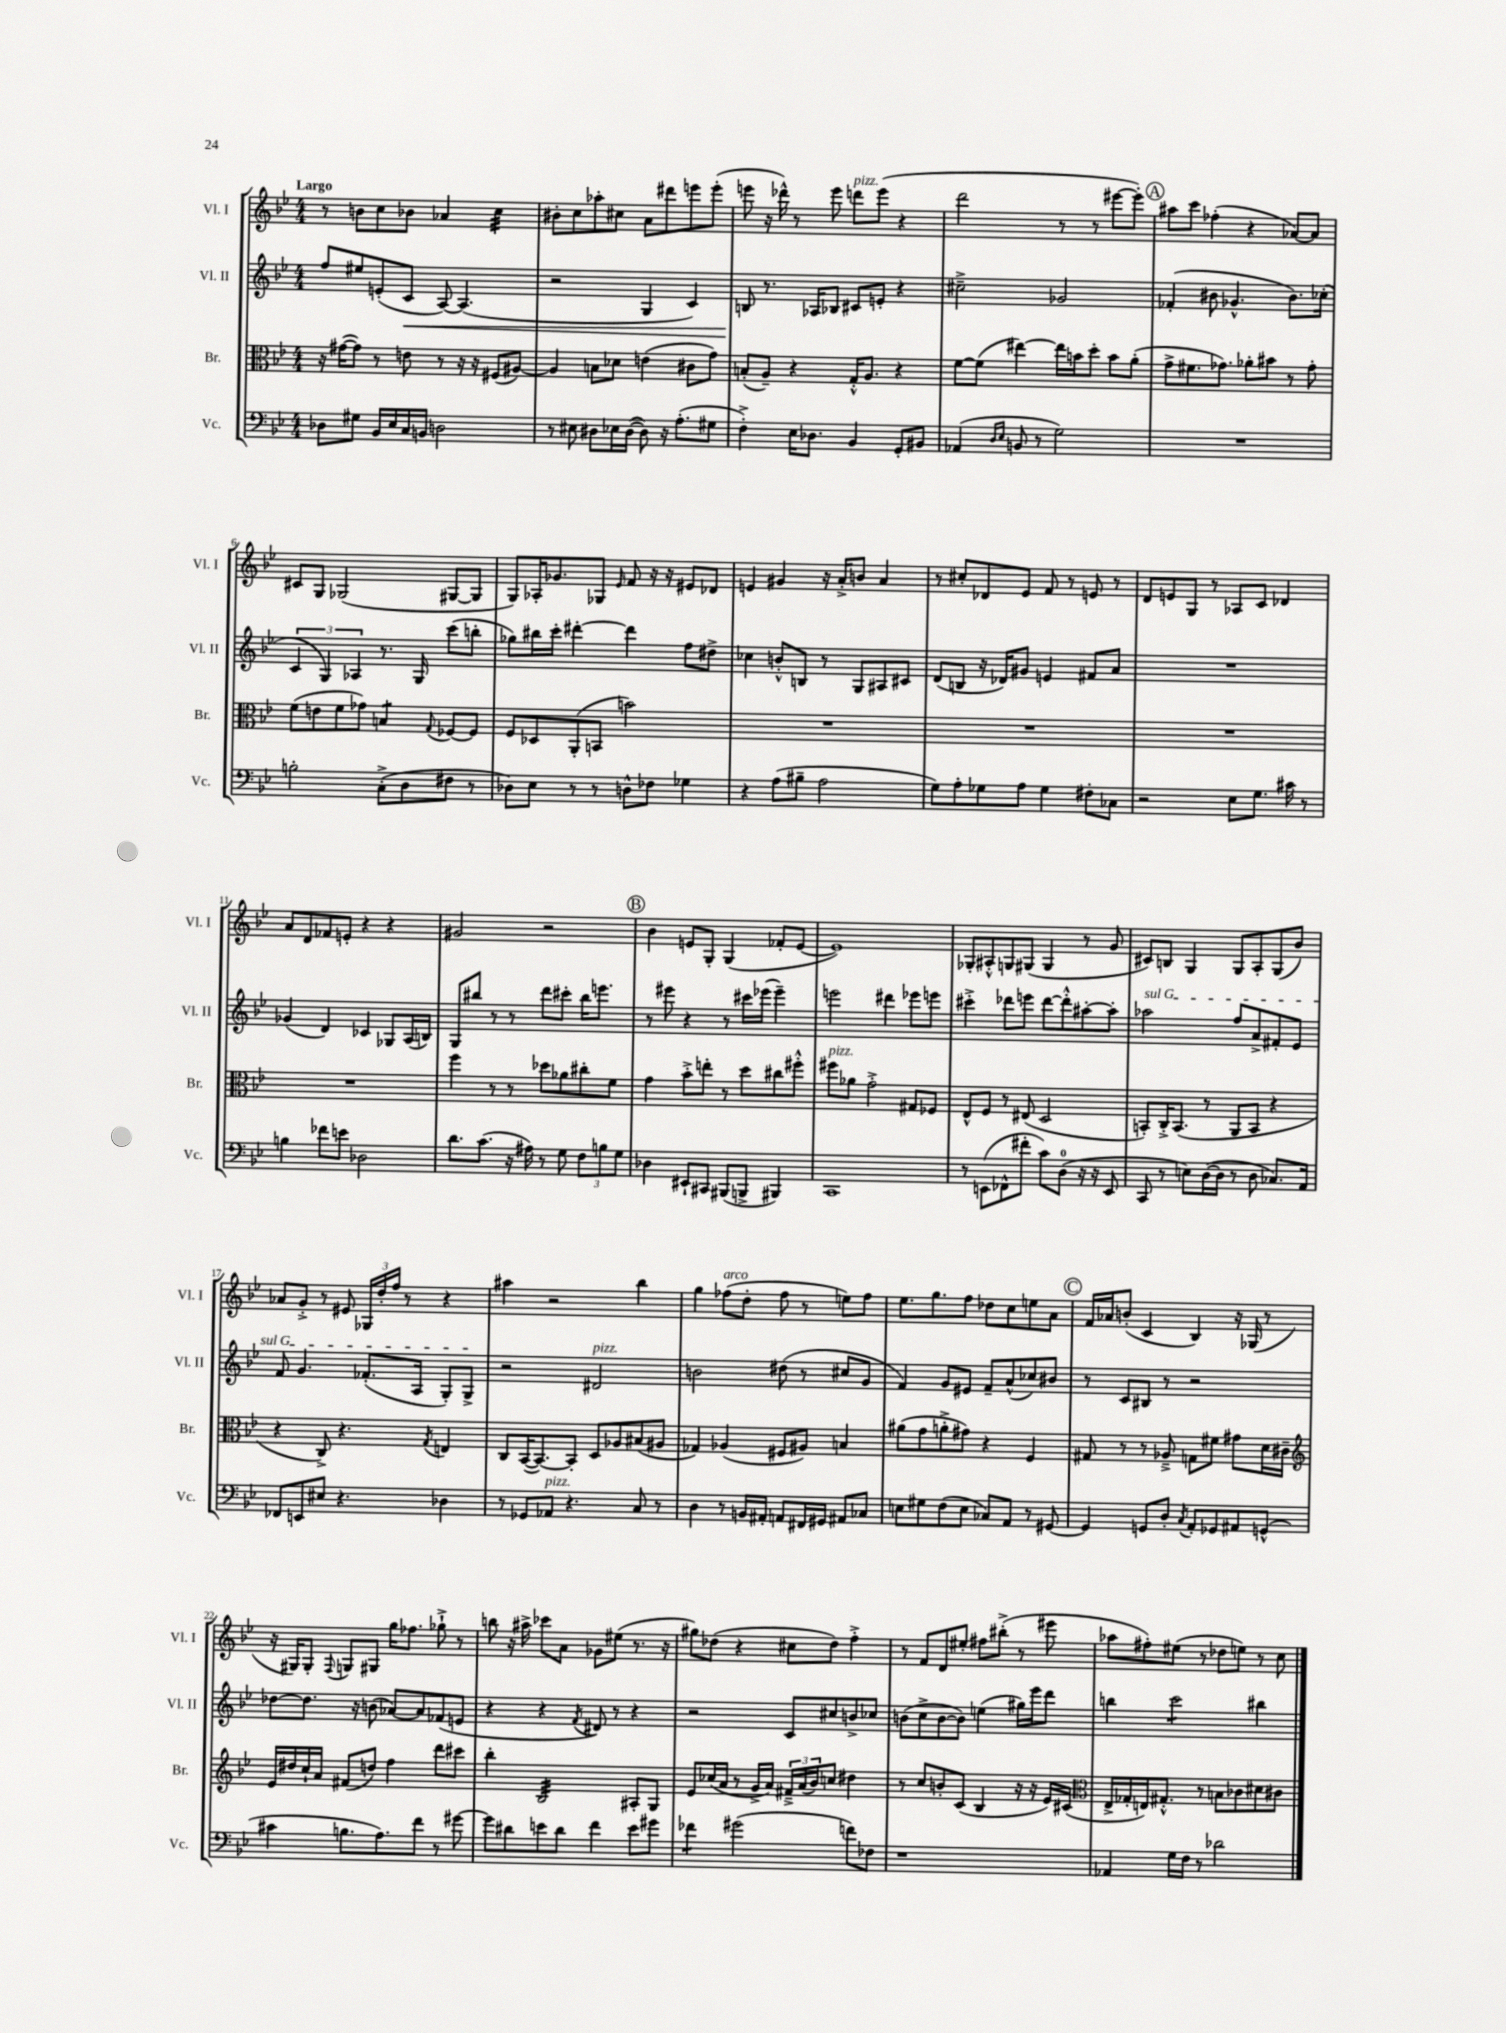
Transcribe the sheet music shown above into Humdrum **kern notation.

**kern	**kern	**kern	**kern
*staff4	*staff3	*staff2	*staff1
*clefF4	*clefC3	*clefG2	*clefG2
*k[b-e-]	*k[b-e-]	*k[b-e-]	*k[b-e-]
*M4/4	*M4/4	*M4/4	*M4/4
8D-\L	16r	8ff/L	8r
.	([16g#\LK	.	.
8G#\J	8g#\]J)	8ee#/	8b\L
16BB-/LL	8r	(8e'/	8cc\
16E-/	.	.	.
16C/	8e\	8c/J	8b-\J
16BB/JJ	.	.	.
2D\	8r	[8A/)	4a-/
.	16r	(4.A/]	.
.	16r	.	.
.	(8F#/L	.	4cc\
.	[8A#/J)	.	.
=	=	=	=
8r	4A#/]	2r	8b#'\L
8E#\	.	.	8cc\
8D#\L	8B\L	.	8aa-'\
16E-\L	8d-\J	.	8cc#\J
([16D#\JJ	.	.	.
8D#\])	(4e\	4G/	8a\L
16r	.	.	8ddd#\
(8.A'\L	.	.	.
.	8c#\L	4c/)	8eee\
8G#\J	8g\J)	.	(8eee'\J
=	=	=	=
4F'^\)	(8B'/L	8B/	8eee\
.	8A~/J)	8.r	16r
.	.	.	16ddd-^^\)
16E-\LK	4r	.	8r
8.D-\J	.	16A-/LK	.
.	.	8B-/J	8eee\
4BB-/	16G'^^/LK	8c#/L	8ddd\L
.	8.A/J	.	.
.	.	8e'/J	(8eee\J
8GG'/L	4r	4r	4r
8BB#/J	.	.	.
=	=	=	=
(4AA-/	[8f\L	2cc#~^\	2ddd\
.	(8f\]J	.	.
16qqD/LL	.	.	.
16qqE-/JJ	.	.	.
8BB/	[4ee#\)	.	.
8r	.	.	.
2G\)	16ee#\]LL	2g-/	8r
.	16b\J	.	.
.	8dd'\J	.	8r
.	8b\L	.	[8eee#\L
.	(8a'\J	.	8eee#'\]J)
=	=	=	=
1r	8g^\L	(4f-'/	8aa#\L
.	8.f#\	.	8ccc\J
.	.	8b#\	(4ff-'\
.	8.g-\J)	.	.
.	.	4.g-^^/	.
.	8a-'\L	.	4r
.	8b#\J	.	.
.	8r	8.b#\L)	[8a-/L)
.	8g-'\	.	8a-/]J
.	.	(16cc-'\Jk	.
=	=	=	=
2B'\	(8f\L	6c/	8c#/L
.	8e\	.	8G/J
.	.	6G/)	.
.	8f\	.	(2G-/
.	.	6A-/	.
.	8g-\J)	.	.
(8C'^\L	4B/	8.r	.
8D\	.	.	.
.	.	16G/	.
.	8qqG/	.	.
8F#\J	[8F-/L	(8ccc\L	[8G#/L
8r	8F-/]J	8bb'\J	8G#/]J
=	=	=	=
8D-\L)	8F/L	8gg-\L)	8G/L)
8E-\J	8D-/	16bb#\L	16A-'/K
.	.	16ccc'\JJ	8.g-/
8r	(8AA'/	[4ddd#'\	.
8r	8BB/J	.	8G-/J
.	.	.	16qqe-/
8D^^\L	2b\)	4ddd#\]	8f/
8F-\J	.	.	16r
.	.	.	16r
4G-\	.	8ff\L	8e#/L
.	.	8dd#^\J	8d-/J
=	=	=	=
4r	1r	4cc-\	4e/
(8A\L	.	8b'^^/L	4g#/
8B#~\J	.	8B/J	.
2A\	.	8r	16r
.	.	.	16a'^/LK
.	.	8G/L	8b/J
.	.	8A#/	4a/
.	.	8c#/J	.
=	=	=	=
8G\L)	1r	(8d/L	8r
8A'\	.	8B/J	8cc#'/L
8G-\	.	16r	8d-/
.	.	16d-/LK)	.
8A\J	.	8g#/J	8e-/J
4G-\	.	4e/	8f/
.	.	.	8r
8F#'\L	.	8f#/L	8e/
8C-\J	.	8a/J	8r
=	=	=	=
2r	1r	1r	8d/L
.	.	.	8e/
.	.	.	8G/J
.	.	.	8r
8E-\L	.	.	8A-/L
8.G\J	.	.	8c/J
.	.	.	4d-/
16c#\	.	.	.
8r	.	.	.
=	=	=	=
4B\	1r	(4g-/	8a/L
.	.	.	8d/
8f-\L	.	4d/)	8f-/
8e\J	.	.	8e'/J
2D-\	.	4c-/	4r
.	.	8G-/L	4r
.	.	(16A/L	.
.	.	16B/JJ)	.
=	=	=	=
8.d\L	4ff\	8G/L	2g#/
.	.	8bb#/J	.
(8.c\J	.	.	.
.	8r	8r	.
16r	8r	8r	.
16A#\)	.	.	.
8r	8dd-\L	8ddd\L	2r
8G\	8a-\	8ccc#'\J	.
12F\L	8cc#'\	16bb#\LK	.
.	.	8.eee\J	.
12B\	.	.	.
.	8f\J	.	.
12G\J	.	.	.
=	=	=	=
4D-\	4g\	8r	4b-\
.	.	8eee#\	.
8EE#`/L	8b-'^\L	4r	8e/L
8CC#/J	8ee'\J	.	8G'/J
(8BBB#/L	8r	8r	(4G/
8BBB^/J	8dd\L	16ccc#\LL	.
.	.	(16eee-\JJ	.
4BBB#/)	8cc#\	4eee-~\)	8f-'/L
.	8ff#'^^\J	.	[8e/J
=	=	=	=
1CC	8ff#\L	2eee\	1e])
.	8a-\J	.	.
.	2g'^\	.	.
.	.	4ddd#\	.
.	8G#/L	8eee-\L	.
.	8F-/J	8eee\J	.
=	=	=	=
8r	8E-^^/L	4ccc#'^\	8G-'/L
(8EE\L	8F/J	.	8A#'^^/
8FF-^^\	8r	8ddd-\L	8G/
8f#'\J	(8E#/	8eee\J	(8G#/J
8c\L)	2D/	[8ddd-\L	4G#/
(8D\J	.	8ddd-'^^\]	.
16r	.	[8aa#'\	8r
16r	.	.	.
8EE/	.	8aa#'\]J	8g/
=	=	=	=
8CC/	8BB'/L)	2aa-\	8c#/L)
8r	16C'^/K	.	8B/J
.	(8.BB/J	.	.
8E\L)	.	.	4G/
([16D\L	8r	.	.
16D\]JJ	.	.	.
8r	8AA/L	8ff/L	8G/L
8D\	8BB/J	8a^/	8A'/
8.C-/L)	4r	8f#'/	(8G/
.	.	8e-/J	8b-/J)
16AA/Jk	.	.	.
=	=	=	=
8FF-/L	4r	8f/	8a-/L
8EE/	.	4.g/	8g'^/J
8E#/J	8C^/)	.	8r
4.r	4.r	.	8e#/
.	.	(8.f-'/L	24G-/LL
.	.	.	24dd'/
.	.	.	24ff/JJ
.	.	.	8r
.	.	16A/Jk	.
.	8qG/	.	.
4D-\	4E/	8G'/L)	4r
.	.	8G^/J	.
=	=	=	=
8r	8C/L	2r	4aa#\
8GG-/L	([16BB-/K	.	.
.	8.BB-/_)	.	.
8AA-/J	.	.	2r
4.r	8BB-'/]J	.	.
.	8D/L	2d#/	.
.	8A-/	.	.
8C/	(8B#/	.	4bb-\
8r	8A#/J	.	.
=	=	=	=
4D\	4G-/)	2b\	4gg\
8r	(4A-/	.	(8ff-\L
16BB/LL	.	.	8dd'\J
16AA#'/JJ	.	.	.
8AA/L	8F#/L	(8dd#\	8ff-\
16FF#/L	8A#/J)	8r	8r
16GG#/JJ	.	.	.
8AA#/L	4B/	8cc#/L	8ee\L)
8C-/J	.	8g/J	8ff-\J
=	=	=	=
8E\L	(8a#\L	4f/)	8.ee-\L
8G#\	8g\	.	.
.	.	.	8.gg\
(8F\	8a'^\	8g/L	.
8E\J	8g#\J)	8e#/J	8ff\J
8C-/L)	4r	8f~/L	8dd-\L
8AA/J	.	(8a^^/	8cc\
8r	4F/	8cc-/)	8ee\
[8GG#/	.	8b#/J	8a\J
=	=	=	=
4GG#/]	8G#/	8r	16f/LL
.	.	.	16a-/J
.	8r	8c/L	(8b'/J
8GG/L	8r	8B#/J	4c/
8D'/J	8A-~^/	8r	.
8qC/	.	.	.
8AA'/L	8G\L	2r	4B-/)
8GG-/	8f#\J	.	.
8AA#/	8g#\L	.	16r
.	.	.	(16G-/
(8GG^^/J	16d\L	.	8r
.	16c#~\JJ	.	.
=	=	=	=
*	*clefG2	*	*
4c#\	16e-/LL	[8dd-\L	16r
.	16dd#/	.	16G#/LK)
.	16cc`/	8.dd-\]J	8G#'/J
.	16a/JJ	.	.
.	.	.	8qqF/
8.B\L	(8f#/L	.	8G/L
.	.	16r	.
.	8dd/J)	(8b\	8G#/J
8.A\)	.	.	.
.	4ff\	[8a-/L)	16gg\LK
.	.	.	8.ff-\J
8f\J	.	8a-/]	.
8r	8ddd\L	(8f-/	8gg-`^\
[8g#\	8ccc#\J	8e/J	8r
=	=	=	=
8g#\]L	4bb-'\	4r	8bb\
8d#\	.	.	16r
.	.	.	16aa#^\
8e\	2B-/	4r	8ccc-\L
8d#\J	.	.	8a\J
.	.	8qf/	.
4f\	.	8d#/)	8g-\L
.	.	8r	(8ee#\J
8e\L	8A#'/L	4r	8.r
8g#\J	8G/J	.	.
.	.	.	16r
=	=	=	=
4f-\	8e-/L	2r	8gg#\L)
.	(16cc-/L	.	(8dd-\J
.	16a/JJ	.	.
(2g#\	8r	.	4r
.	16g^/LL	.	.
.	16a/JJ)	.	.
.	24f#~^/LL	8c/L	8cc#\L
.	(24a/	.	.
.	24b-/J)	.	.
.	8cc/J	8cc#/	8dd-\J)
8f\L)	4dd#\	8b^/	4ff'^\
8F-\J	.	8cc-/J	.
=	=	=	=
1r	8r	(8b\L	8r
.	8cc/L	8cc^\	8f/L
.	8b'/	[8b\	8d/
.	(8c/J	8b\]J)	8ee#'/J
.	4B-/	(4ee\	8ff#\L
.	.	.	(8bb#'^\J
.	16r	16gg#\LL)	8r
.	16r	16eee-\J	.
.	16e-/LL)	8ddd\J	8eee#\
.	(16c#/JJ	.	.
=	=	=	=
*	*clefC3	*	*
4AA-/	16E-^/LL	4bb\	8aa-\L
.	16G-'/	.	.
.	16E/J)	.	8ff#'\)
.	8.G#'^^/J	.	.
16G\LL	.	2ccc\	(8ee#\J
16F\JJ	.	.	.
8r	8r	.	8r
2d-\	8B\L	.	8dd-\L
.	8c-\	.	8ee\J)
.	8d#\	4bb#\	8r
.	8c#\J	.	8cc\
==	==	==	==
*-	*-	*-	*-
